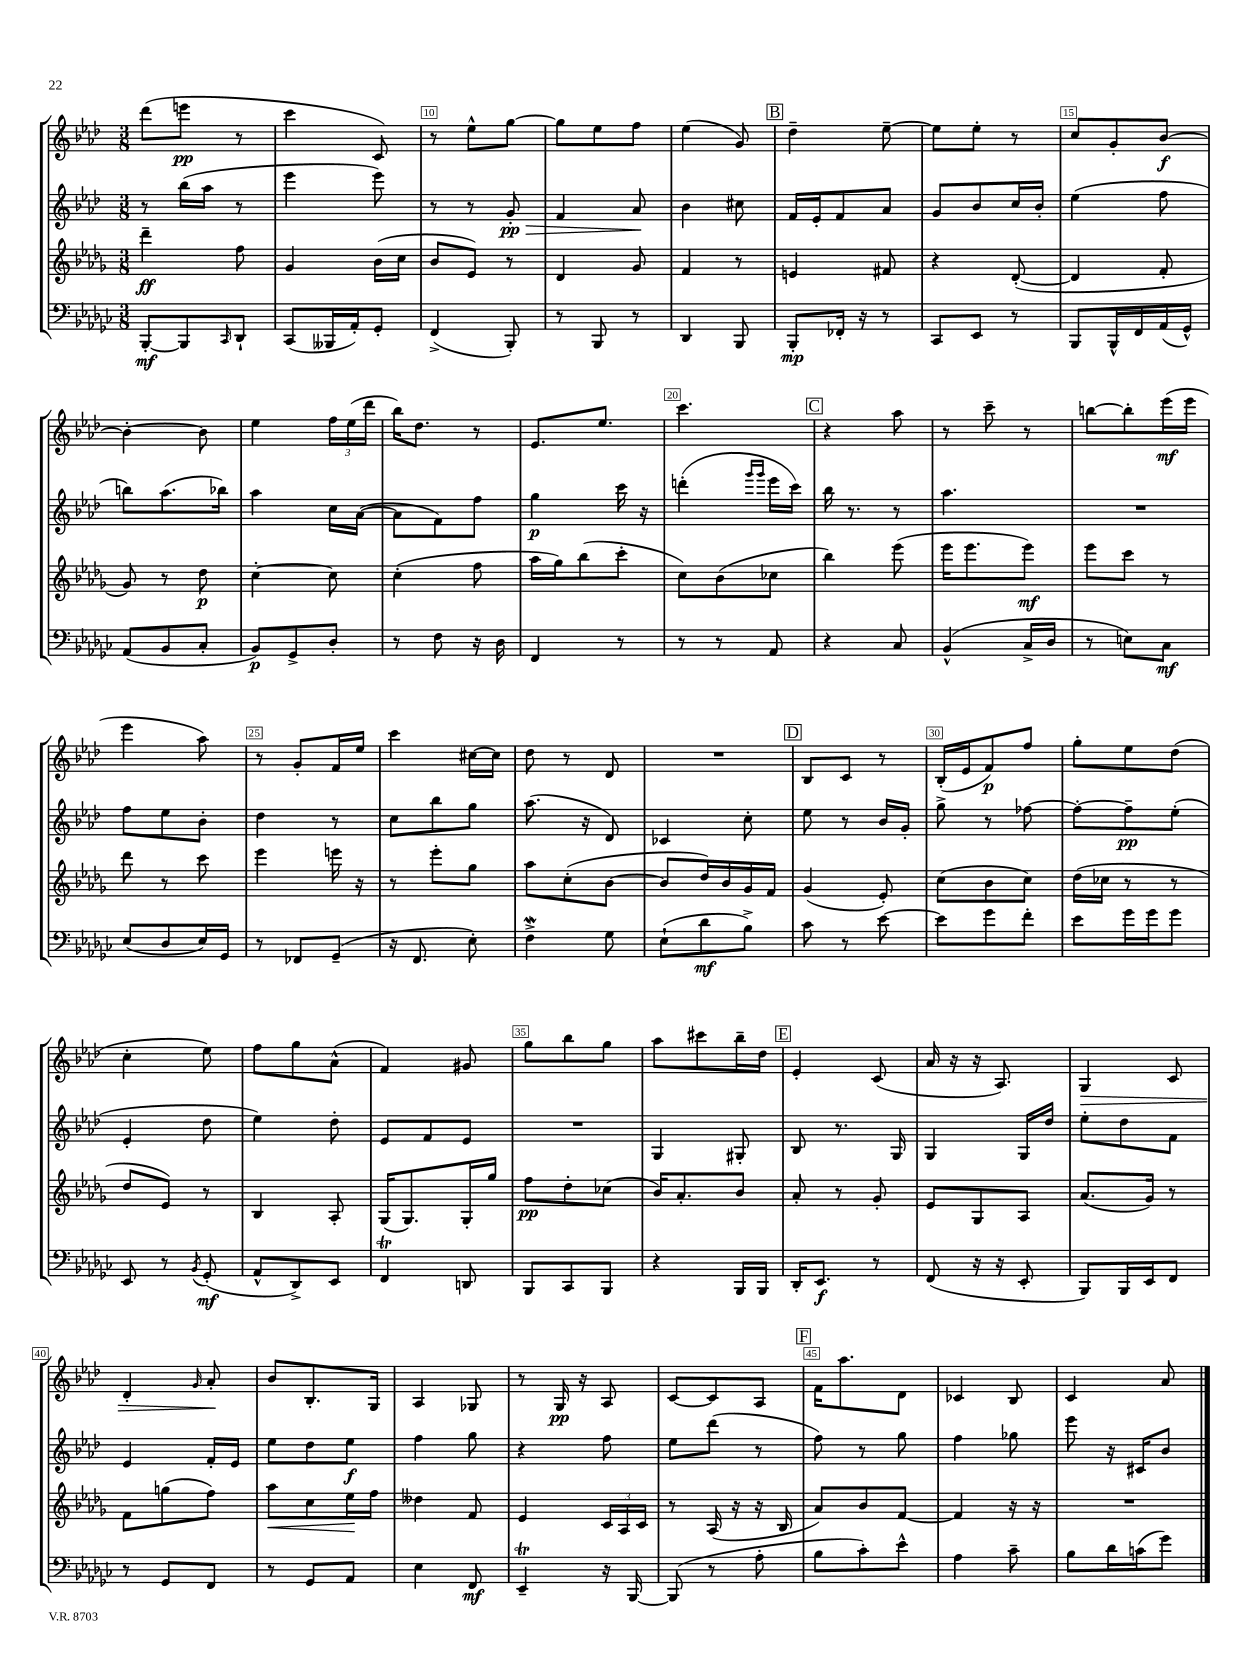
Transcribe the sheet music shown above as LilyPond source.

<<
\new StaffGroup <<
\new Staff = "s0" {
    \clef treble \key aes \major \numericTimeSignature \time 3/8
    des'''8( e'''8\pp r8 |
    c'''4 c'8) |
    r8 ees''8-^ g''8~ |
    g''8 ees''8 f''8 |
    ees''4( g'8) |
    \mark \markup { \box "B" } des''4-- ees''8~-- |
    ees''8 ees''8-. r8 |
    c''8 g'8-. bes'8~\f |
    bes'4~-. bes'8 |
    ees''4 \tuplet 3/2 { f''16 ees''16( des'''16 } |
    bes''16) des''8. r8 |
    ees'8. ees''8. |
    c'''4. |
    \mark \markup { \box "C" } r4 aes''8 |
    r8 c'''8-- r8 |
    b''8~ b''8-. ees'''16\mf( ees'''16 |
    ees'''4 aes''8) |
    r8 g'8-. f'16 ees''16 |
    c'''4 cis''16~ cis''16 |
    des''8 r8 des'8 |
    R4. |
    \mark \markup { \box "D" } bes8 c'8 r8 |
    bes16-.( ees'16 f'8\p) f''8 |
    g''8-. ees''8 des''8( |
    c''4-. ees''8) |
    f''8 g''8 aes'8-^( |
    f'4) gis'8 |
    g''8 bes''8 g''8 |
    aes''8 cis'''8 bes''16-- des''16 |
    \mark \markup { \box "E" } ees'4-. c'8( |
    aes'16 r16 r16 aes8.) |
    g4\> c'8 |
    des'4-. \grace { g'16 } aes'8-.\! |
    bes'8 bes8.-. g16 |
    aes4 ges8 |
    r8 g16\pp r16 aes8 |
    c'8~ c'8 aes8 |
    \mark \markup { \box "F" } f'16 aes''8. des'8 |
    ces'4 bes8 |
    c'4 aes'8 \bar "|." |
}
\new Staff = "s1" {
    \clef treble \key aes \major \numericTimeSignature \time 3/8
    r8 bes''16( aes''16 r8 |
    ees'''4 ees'''8) |
    r8 r8 g'8-.\pp\> |
    f'4 aes'8\! |
    bes'4 cis''8 |
    \mark \markup { \box "B" } f'16 ees'16-. f'8 aes'8 |
    g'8 bes'8 c''16 bes'16-. |
    ees''4( f''8 |
    b''8) aes''8.( bes''16) |
    aes''4 c''16 aes'16~( |
    aes'8 f'8) f''8 |
    g''4\p c'''16 r16 |
    d'''4-.( \grace { g'''16 g'''16 } ees'''16 c'''16) |
    \mark \markup { \box "C" } bes''16 r8. r8 |
    aes''4. |
    R4. |
    f''8 ees''8 bes'8-. |
    des''4 r8 |
    c''8 bes''8 g''8 |
    aes''8.( r16 des'8) |
    ces'4 c''8-. |
    \mark \markup { \box "D" } ees''8 r8 bes'16 g'16-. |
    g''8-> r8 fes''8~ |
    fes''8~-. fes''8--\pp ees''8-.( |
    ees'4-. des''8 |
    ees''4) des''8-. |
    ees'8 f'8 ees'8 |
    R4. |
    g4 gis8-. |
    \mark \markup { \box "E" } bes8 r8. g16 |
    g4 g16 des''16 |
    ees''8-. des''8 f'8 |
    ees'4 f'16-. ees'16 |
    ees''8 des''8 ees''8\f |
    f''4 g''8 |
    r4 f''8 |
    ees''8 des'''8( r8 |
    \mark \markup { \box "F" } f''8) r8 g''8 |
    f''4 ges''8 |
    ees'''8 r16 cis'16 bes'8 \bar "|." |
}
\new Staff = "s2" {
    \clef treble \key des \major \numericTimeSignature \time 3/8
    des'''4--\ff f''8 |
    ges'4 bes'16( c''16 |
    bes'8 ees'8) r8 |
    des'4 ges'8 |
    f'4 r8 |
    \mark \markup { \box "B" } e'4 fis'8 |
    r4 des'8~-.( |
    des'4 f'8-. |
    ges'8) r8 des''8\p |
    c''4~-. c''8 |
    c''4-.( f''8 |
    aes''16 ges''16) bes''8( c'''8-. |
    c''8) bes'8( ces''8 |
    \mark \markup { \box "C" } bes''4) ees'''8( |
    ees'''16 ees'''8. ees'''8\mf) |
    ees'''8 c'''8 r8 |
    des'''8 r8 c'''8 |
    ees'''4 e'''16 r16 |
    r8 ees'''8-. ges''8 |
    aes''8 c''8-.( bes'8~ |
    bes'8 des''16) bes'16 ges'16 f'16 |
    \mark \markup { \box "D" } ges'4( ees'8-.) |
    c''8( bes'8 c''8) |
    des''16( ces''16 r8 r8 |
    des''8 ees'8) r8 |
    bes4 aes8-. |
    ges16( ges8.) ges16-. ges''16 |
    f''8\pp des''8-. ces''8( |
    bes'16) aes'8.-. bes'8 |
    \mark \markup { \box "E" } aes'8-. r8 ges'8-. |
    ees'8 ges8 aes8 |
    aes'8.( ges'16) r8 |
    f'8 g''8( f''8) |
    aes''8\< c''8 ees''16\! f''16 |
    deses''4 f'8 |
    ees'4 \tuplet 3/2 { c'16 aes16 c'16 } |
    r8 aes16( r16 r16 bes16 |
    \mark \markup { \box "F" } aes'8) bes'8 f'8~ |
    f'4 r16 r16 |
    R4. \bar "|." |
}
\new Staff = "s3" {
    \clef bass \key ges \major \numericTimeSignature \time 3/8
    bes,,8~-.\mf bes,,8 \grace { ces,16 } des,8-! |
    ces,8( beses,,16 aes,16-.) ges,8-. |
    f,4->( bes,,8-.) |
    r8 bes,,8 r8 |
    des,4 bes,,8 |
    \mark \markup { \box "B" } bes,,8-.\mp fes,16-. r16 r8 |
    ces,8 ees,8 r8 |
    bes,,8 bes,,16-^ f,16 aes,16( ges,16-^) |
    aes,8( bes,8 ces8-. |
    bes,8\p) ges,8-> des8-. |
    r8 f8 r16 des16 |
    f,4 r8 |
    r8 r8 aes,8 |
    \mark \markup { \box "C" } r4 ces8 |
    bes,4-^( ces16-> des16 |
    r8 e8) ces8\mf |
    ees8( des8 ees16) ges,16 |
    r8 fes,8 ges,8--( |
    r16 f,8. ees8-.) |
    f4->\mordent ges8 |
    ees8-!( des'8\mf bes8->) |
    \mark \markup { \box "D" } ces'8 r8 ees'8~ |
    ees'8 ges'8 f'8-. |
    ees'8 ges'16 ges'16 ges'8 |
    ees,8 r8 \acciaccatura { bes,8 } ges,8-.\mf( |
    aes,8-^ des,8->) ees,8 |
    f,4\trill d,8 |
    bes,,8 ces,8 bes,,8 |
    r4 bes,,16 bes,,16 |
    \mark \markup { \box "E" } des,16-. ees,8.\f r8 |
    f,8( r16 r16 ees,8-. |
    bes,,8) bes,,16 ees,16 f,8 |
    r8 ges,8 f,8 |
    r8 ges,8 aes,8 |
    ees4 f,8\mf |
    ees,4--\trill r16 bes,,16~ |
    bes,,8( r8 aes8-. |
    \mark \markup { \box "F" } bes8 ces'8-.) ees'8-^ |
    aes4 ces'8-- |
    bes8 des'16 c'16( ges'8) \bar "|." |
}
>>
>>
\layout { \context { \Score currentBarNumber = #8 \override BarNumber.break-visibility = ##(#f #t #t) barNumberVisibility = #(every-nth-bar-number-visible 5) \override BarNumber.stencil = #(make-stencil-boxer 0.1 0.3 ly:text-interface::print) } }
